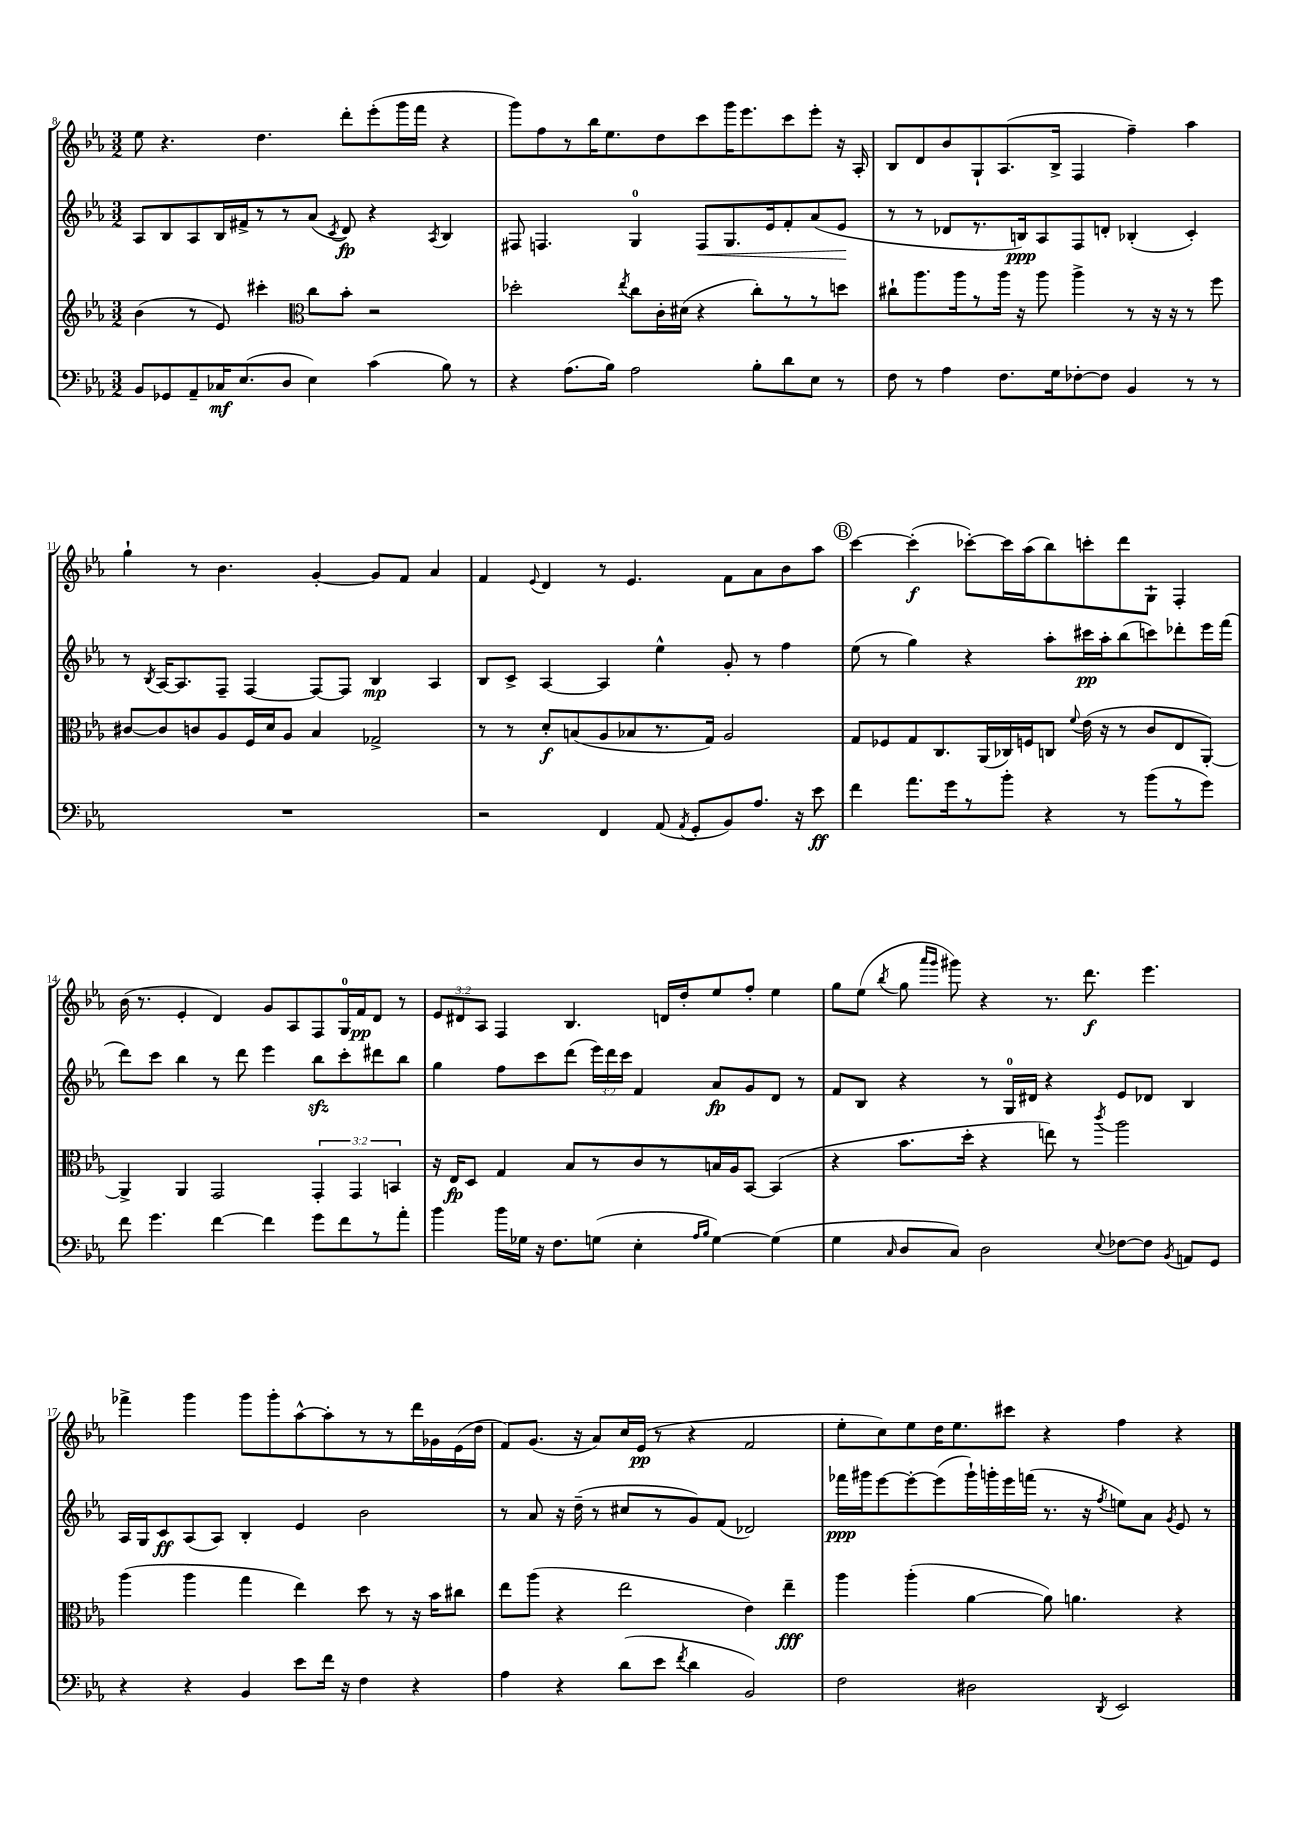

**kern	**kern	**kern	**kern
*staff4	*staff3	*staff2	*staff1
*clefF4	*clefG2	*clefG2	*clefG2
*k[b-e-a-]	*k[b-e-a-]	*k[b-e-a-]	*k[b-e-a-]
*M3/2	*M3/2	*M3/2	*M3/2
8BB-	(4b-	8A-	8ee-
8GG-	.	8B-	4.r
8AA-~	8r	8A-	.
16C-	8e-)	16B-	.
(8.E-	.	16f#^	.
.	4ccc#'	8r	4.dd
8D	.	8r	.
*	*clefC3	*	*
4E-)	8cc	(8a-	.
.	.	8qc	.
.	8b-'	8d)	8ddd'
(4c	2r	4r	(8eee-'
.	.	.	16ggg
.	.	.	16fff
.	.	8qA-	.
8B-)	.	4B-	4r
8r	.	.	.
=	=	=	=
4r	2dd-'	8F#	8ggg)
.	.	4.F	8ff
(8.A-	.	.	8r
.	.	.	16bb-
16B-)	.	.	8.ee-
.	8qee-	.	.
2A-	8cc	4G	.
.	16c'	.	8dd
.	(16d#	.	.
.	4r	8F	8ccc
.	.	8.G	16ggg
.	.	.	8.eee-
8B-'	8cc')	.	.
.	.	16e-	.
8d	8r	8f'	8ccc
8E-	8r	(8a-	8eee-'
8r	8dd	8e-	16r
.	.	.	16A-'
=	=	=	=
8F	8cc#`	8r	8B-
8r	8.aa-	8r	8d
4A-	.	8d-	8b-
.	16aa-	.	.
.	8r	8.r	8G`
8.F	16aa-	.	(8.A-
.	16r	16B)	.
.	8aa-	8A-	.
16G	.	.	16B-^
[8F-'	4aa-^	8F	4F
8F-]	.	8d'	.
4BB-	8r	(4B-'	4ff~)
.	16r	.	.
.	16r	.	.
8r	8r	4c')	4aa-
8r	8ff	.	.
=	=	=	=
1.r	[8c#	8r	4gg`
.	.	8qB-	.
.	8c#]	[16A-	.
.	.	8.A-]	.
.	8c	.	8r
.	8A-	8F~	4.b-
.	16F	[4F	.
.	16d	.	.
.	8A-	.	.
.	4B-	8F_	[4g'
.	.	8F]	.
.	2G-^	4B-	8g]
.	.	.	8f
.	.	4A-	4a-
=	=	=	=
2r	8r	8B-	4f
.	8r	8c^	.
.	.	.	8qqe-
.	8d'	[4A-	4d
.	(8B	.	.
4FF	8A-	4A-]	8r
.	8B-	.	4.e-
(8AA-	8.r	4ee-^^	.
8qAA-	.	.	.
8GG'	.	.	.
.	16G)	.	.
8BB-)	2A-	8g'	8f
8.A-	.	8r	8a-
.	.	4ff	8b-
16r	.	.	.
8e-	.	.	8aa-
=	=	=	=
4f	8G	(8ee-	[4ccc
.	8F-	8r	.
8.a-	8G	4gg)	(4ccc']
.	8.C	.	.
16g	.	.	.
8r	.	4r	[8ccc-')
.	(16AA-	.	.
8b-'	16C-)	.	16ccc-]
.	16F	.	(16aa-
4r	8C	8aa-'	8bb-)
.	8qqf	.	.
.	(16e-	16ccc#	8ccc'
.	16r	16aa-'	.
8r	8r	(8bb-	8ddd
(8b-	8c	8ccc)	8G`
8r	8E-	8ddd-'	4F'
8g)	[8AA-')	16eee-	.
.	.	(16fff	.
=	=	=	=
8f	4AA-^]	8ddd)	(16b-
.	.	.	8.r
4.g	.	8ccc	.
.	4AA-	4bb-	4e-'
[4f	2GG	8r	4d)
.	.	8ddd	.
4f]	.	4eee-	8g
.	.	.	8A-
8g	6GG'	8bb-	8F
8f	.	8ccc'	16G
.	6GG	.	.
.	.	.	16f
8r	.	8ddd#	8d
.	6BB	.	.
8a-'	.	8bb-	8r
=	=	=	=
4b-	16r	4gg	12e-
.	16E-	.	.
.	.	.	12d#
.	8D	.	.
.	.	.	12A-
16b-	4G	8ff	4F
16G-	.	.	.
16r	.	8ccc	.
8.F	.	.	.
.	8B-	(8ddd	4.B-
(8G	8r	24eee-)	.
.	.	24ddd	.
.	.	24ccc	.
4E-'	8c	4f	.
.	8r	.	16d
.	.	.	16dd'
16qqA-	.	.	.
16qqB-	.	.	.
[4G)	16B	8a-	8ee-
.	16A-	.	.
.	[8BB-	8g	8ff'
(4G]	(4BB-]	8d	4ee-
.	.	8r	.
=	=	=	=
4G	4r	8f	8gg
.	.	8B-	(8ee-
16qqC	.	.	8qbb-
8D	8.b-	4r	8gg
.	.	.	16qqaaa-
.	.	.	16qqggg
8C)	.	.	8ggg#)
.	16dd'	.	.
2D	4r	8r	4r
.	.	16G	.
.	.	16d#	.
.	8ee)	4r	8.r
.	8r	.	.
.	.	.	8.ddd
8qqE-	8qccc	.	.
[8F-	2aa-	8e-	.
8F-]	.	8d-	4.eee-
8qBB-	.	.	.
8AA	.	4B-	.
8GG	.	.	.
=	=	=	=
4r	(4aa-	16A-	4fff-^
.	.	16G	.
.	.	8c	.
4r	4aa-	(8A-	4ggg
.	.	8A-)	.
4BB-	4gg	4B-'	8ggg
.	.	.	8ggg'
8e-	4ee-)	4e-	[8aa-^^
16f	.	.	8aa-']
16r	.	.	.
4F	8dd	2b-	8r
.	8r	.	8r
4r	16r	.	16ddd
.	16b-	.	16g-
.	8cc#	.	(16e-
.	.	.	16dd
=	=	=	=
4A-	8ee-	8r	8f)
.	(8aa-	8a-	(8.g
4r	4r	16r	.
.	.	(16dd~	16r
.	.	8r	8a-)
(8d	2ee-	8cc#	16cc
.	.	.	(16e-
8e-	.	8r	8r
8qf	.	.	.
4d	.	8g)	4r
.	.	(8f	.
2BB-)	4e-)	2d-)	2f
.	4ee-~	.	.
=	=	=	=
2F	4aa-	16fff-	8ee-'
.	.	16ggg#	.
.	.	[8eee-	8cc)
.	(4aa-'	8eee-'_	8ee-
.	.	(8eee-]	16dd
.	.	.	8.ee-
2D#	[4a-	16ggg#`)	.
.	.	16ggg'	.
.	.	16eee-	8ccc#
.	.	(16fff	.
.	8a-])	8.r	4r
.	4.a	.	.
.	.	16r	.
8qDD	.	8qff	.
2EE-	.	8ee)	4ff
.	.	8a-	.
.	.	8qg	.
.	4r	8e-	4r
.	.	8r	.
==	==	==	==
*-	*-	*-	*-
